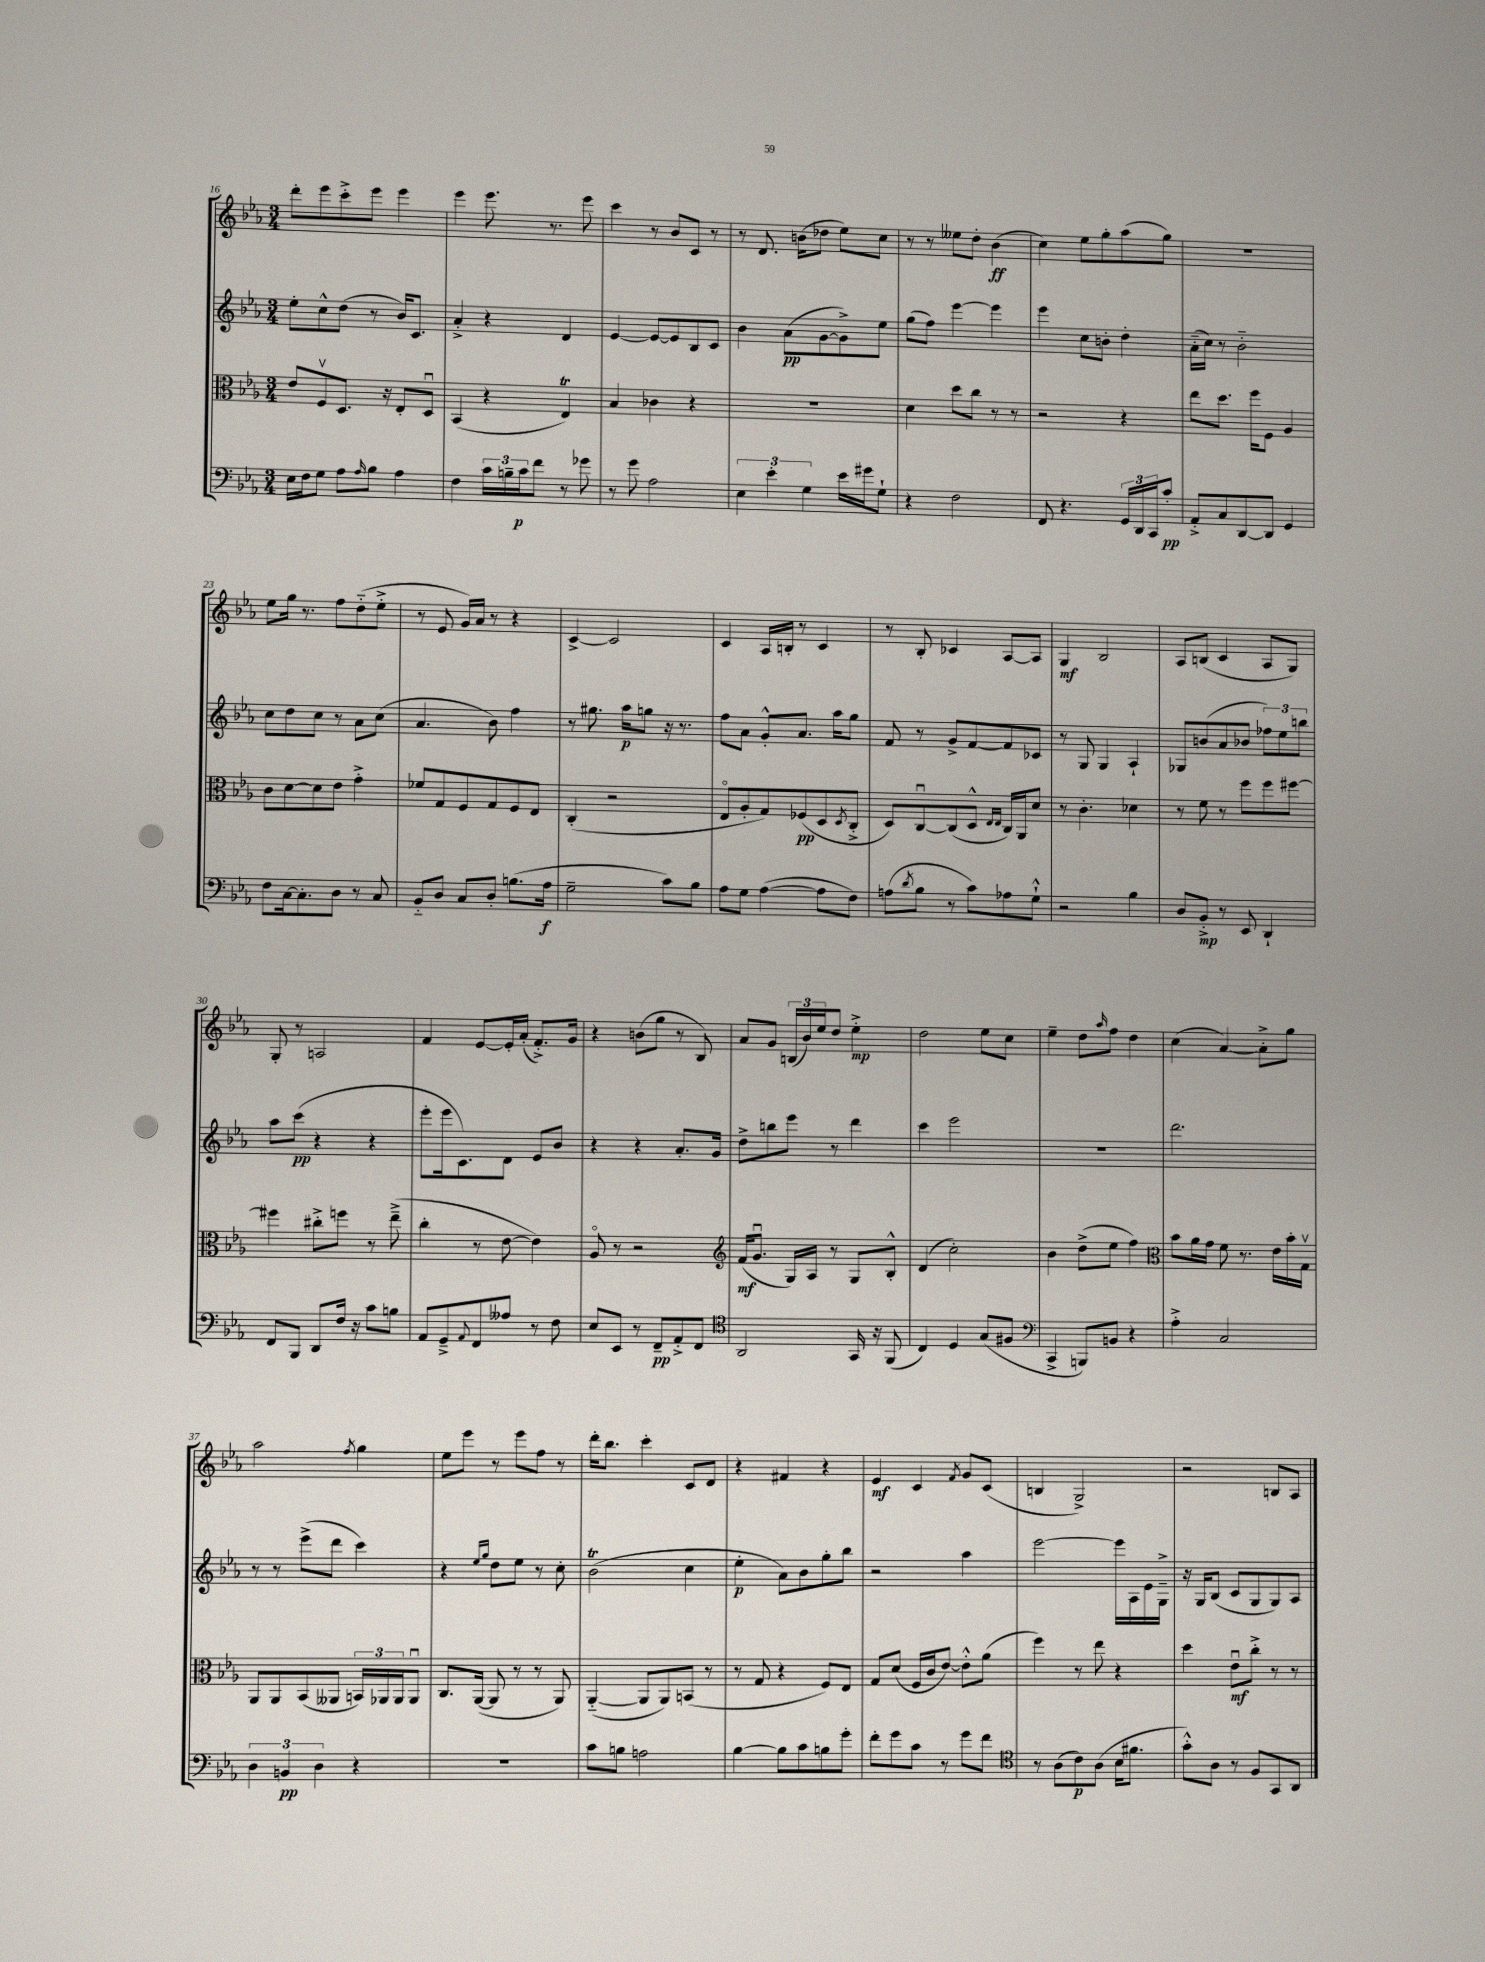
<<
\new StaffGroup <<
\new Staff = "s0" {
    \clef treble \key ees \major \numericTimeSignature \time 3/4
    d'''8-. ees'''8 c'''8-.-> ees'''8 ees'''4 |
    ees'''4 ees'''8. r8. ees'''8 |
    c'''4 r8 bes'8 c'8 r8 |
    r8 d'8. b'16( des''8 ees''8) c''8 |
    r8 r8 eeses''8 d''8-. bes'4\ff( |
    c''4) ees''8 g''8-. aes''8( g''8) |
    R2. |
    ees''8 g''16 r8. f''8 d''8-_( ees''8-.-> |
    r8 ees'8 g'16) aes'16 r8 r4 |
    c'4~-> c'2 |
    c'4 aes16 b16-. r8 c'4 |
    r8 bes8-. ces'4 aes8~ aes8 |
    g4\mf bes2 |
    aes8 b8( c'4 aes8 g8) |
    g8-. r8 a2 |
    f'4 ees'8~ ees'16-. aes'16-.( f'8.-.->) g'16 |
    r4 b'8( g''8 r8 bes8) |
    aes'8 g'8 \tuplet 3/2 { b16( bes'16) ees''16 } d''8 ees''4-.->\mp |
    d''2 ees''8 c''8 |
    ees''4-- d''8 \grace { aes''16 } f''8 d''4 |
    c''4( aes'4~) aes'8-.-> g''8 |
    aes''2 \acciaccatura { f''8 } g''4 |
    ees''8 ees'''8 r8 ees'''8 f''8 r8 |
    d'''16-. bes''8. c'''4-. c'8 d'8 |
    r4 fis'4 r4 |
    ees'4\mf c'4 \acciaccatura { f'8 } g'8 c'8( |
    b4 g2->) |
    r2 b8 aes8 \bar "|." |
}
\new Staff = "s1" {
    \clef treble \key ees \major \numericTimeSignature \time 3/4
    ees''8-. c''8-^ d''8( r8 bes'16) c'8. |
    aes'4-.-> r4 d'4 |
    ees'4~ ees'8~ ees'8 bes8 c'8 |
    bes'4 aes'8\pp( g'8~ g'8->) ees''8 |
    g''8( f''8) ees'''4~ ees'''4 |
    ees'''4 c''8 b'8-. d''4-. |
    aes'16-_( c''16) r8 bes'2-_ |
    c''8 d''8 c''8 r8 aes'8 c''8( |
    aes'4. bes'8) f''4 |
    r8 gis''8. aes''16\p g''8 r16 r8. |
    f''8 aes'8 g'8-.-^ aes'8. aes''16 g''8 |
    f'8 r8 g'8-> f'8~ f'8 ces'8 |
    r8 g8 g4 aes4-! |
    ges8 b'8( aes'8 bes'8 \tuplet 3/2 { fes''8) ees''8 b''8 } |
    aes''8 c'''8\pp( r4 r4 |
    ees'''8-. ees'''16 c'8.) d'8 ees'8 bes'8 |
    r4 r4 aes'8.-. g'16 |
    d''8-> b''8 ees'''8 r8 d'''4 |
    c'''4 ees'''2 |
    R2. |
    d'''2. |
    r8 r8 ees'''8->( d'''8 c'''4) |
    r4 \grace { ees''16 g''16 } d''8 ees''8 r8 c''8-. |
    bes'2\trill( c''4 |
    ees''4-.\p aes'8) bes'8 g''8-. bes''8 |
    r2 aes''4 |
    ees'''2~ ees'''16 aes16 ees'16 g16---> |
    r16 g16 bes8( c'8 g8 g8) aes8 \bar "|." |
}
\new Staff = "s2" {
    \clef alto \key ees \major \numericTimeSignature \time 3/4
    ees'8 f8\upbow d8. r16 ees8-. d8\downbow |
    bes,4( r4 ees4\trill) |
    bes4 ces'4 r4 |
    R2. |
    d'4 d''8 c''8 r8 r8 |
    r2 r4 |
    ees''8 d''8. f''16 f8 aes4 |
    c'8 d'8~ d'8 ees'8 g'4-.-> |
    fes'8 g8 f8 g8 f8 ees8 |
    c4-.( r2 |
    ees8\flageolet aes8-. g8) fes8\pp( d8 \acciaccatura { d8 } c8-.-> |
    d8) c8~\downbow c8( d8-^ \grace { ees16 ees16 } c16) aes,16 d'8 |
    r8 c'4.-. des'4 |
    r8 f'8 r8 f''8 f''8 fis''8~ |
    fis''4 cis''8-.-> f''8 r8 ees''8--->( |
    c''4-. r8 ees'8~ ees'4) |
    aes8\flageolet r8 r2 |
    \clef treble f'16\mf( g'8.\downbow g16) aes16 r8 g8 bes8-.-^ |
    d'4( c''2-.) |
    bes'4 d''8->( ees''8 f''4) |
    \clef alto bes'8 aes'16 g'16 f'8 r8. ees'16 bes'16-. g16\upbow |
    aes,8 aes,8 bes,8( aeses,8 \tuplet 3/2 { b,16) aes,16 aes,16 } aes,8\downbow |
    c8. aes,16~( aes,8 r8 r8 aes,8) |
    aes,4~-_( aes,8 aes,8) b,8( r8 |
    r8 g8 r4 f8) ees8 |
    g8 d'8( f16 c'16 ees'8~) ees'8-.-^ aes'8( |
    f''4) r8 ees''8 r4 |
    d''4 ees'8\downbow\mf c''8-.-> r8 r8 \bar "|." |
}
\new Staff = "s3" {
    \clef bass \key ees \major \numericTimeSignature \time 3/4
    ees16 f16 g8 aes8 \grace { aes16 } bes8 aes4 |
    f4 \tuplet 3/2 { c'16 b16-- c'16\p } f'8 r8 ges'8 |
    r8 g'8 aes2 |
    \tuplet 3/2 { ees4 ees'4-. g4 } ees'16 gis'16 g8-! |
    r4 f2 |
    f,8 r4. \tuplet 3/2 { g,16 d,16 c,16 } c'8-.\pp |
    aes,8-.-> c8 d,8~ d,8 g,4 |
    f8 c16~ c8.-. d8 r8 c8 |
    bes,8-_ d8 c8 d8-. b8.( aes16\f |
    g2-- c'8) bes8 |
    aes8 g8 aes4~( aes8 f8) |
    a8( \acciaccatura { d'8 } bes8 r8 c'8) aes8 g8-!-^ |
    r2 bes4 |
    d8 bes,8-.->\mp r8 ees,8 d,4-! |
    f,8 bes,,8 d,8 f16 r16 c'8 b8 |
    aes,8 g,8---> \appoggiatura { aes,8 } f,8 aeses8 r8 f8 |
    ees8 ees,8 r8 f,8--\pp aes,8-.-> f,8 |
    \clef tenor aes,2 g,16 r16 f,8( |
    c4) d4 g8( fis8 |
    \clef bass c,4-> b,,8) b,8 r4 |
    aes4-.-> c2 |
    \tuplet 3/2 { d4 b,4\pp d4 } r4 |
    R2. |
    c'8 b8 a2 |
    bes4~ bes8 c'8 b8 g'8-. |
    f'8-. g'8 c'8 r8 g'8 f'8 |
    \clef tenor r8 aes8( c'8\p) aes8( bes16 fis'8. |
    g'8-.-^) aes8 r8 f8 g,8 aes,8 \bar "|." |
}
>>
>>
\layout { \context { \Score currentBarNumber = #16 } }
